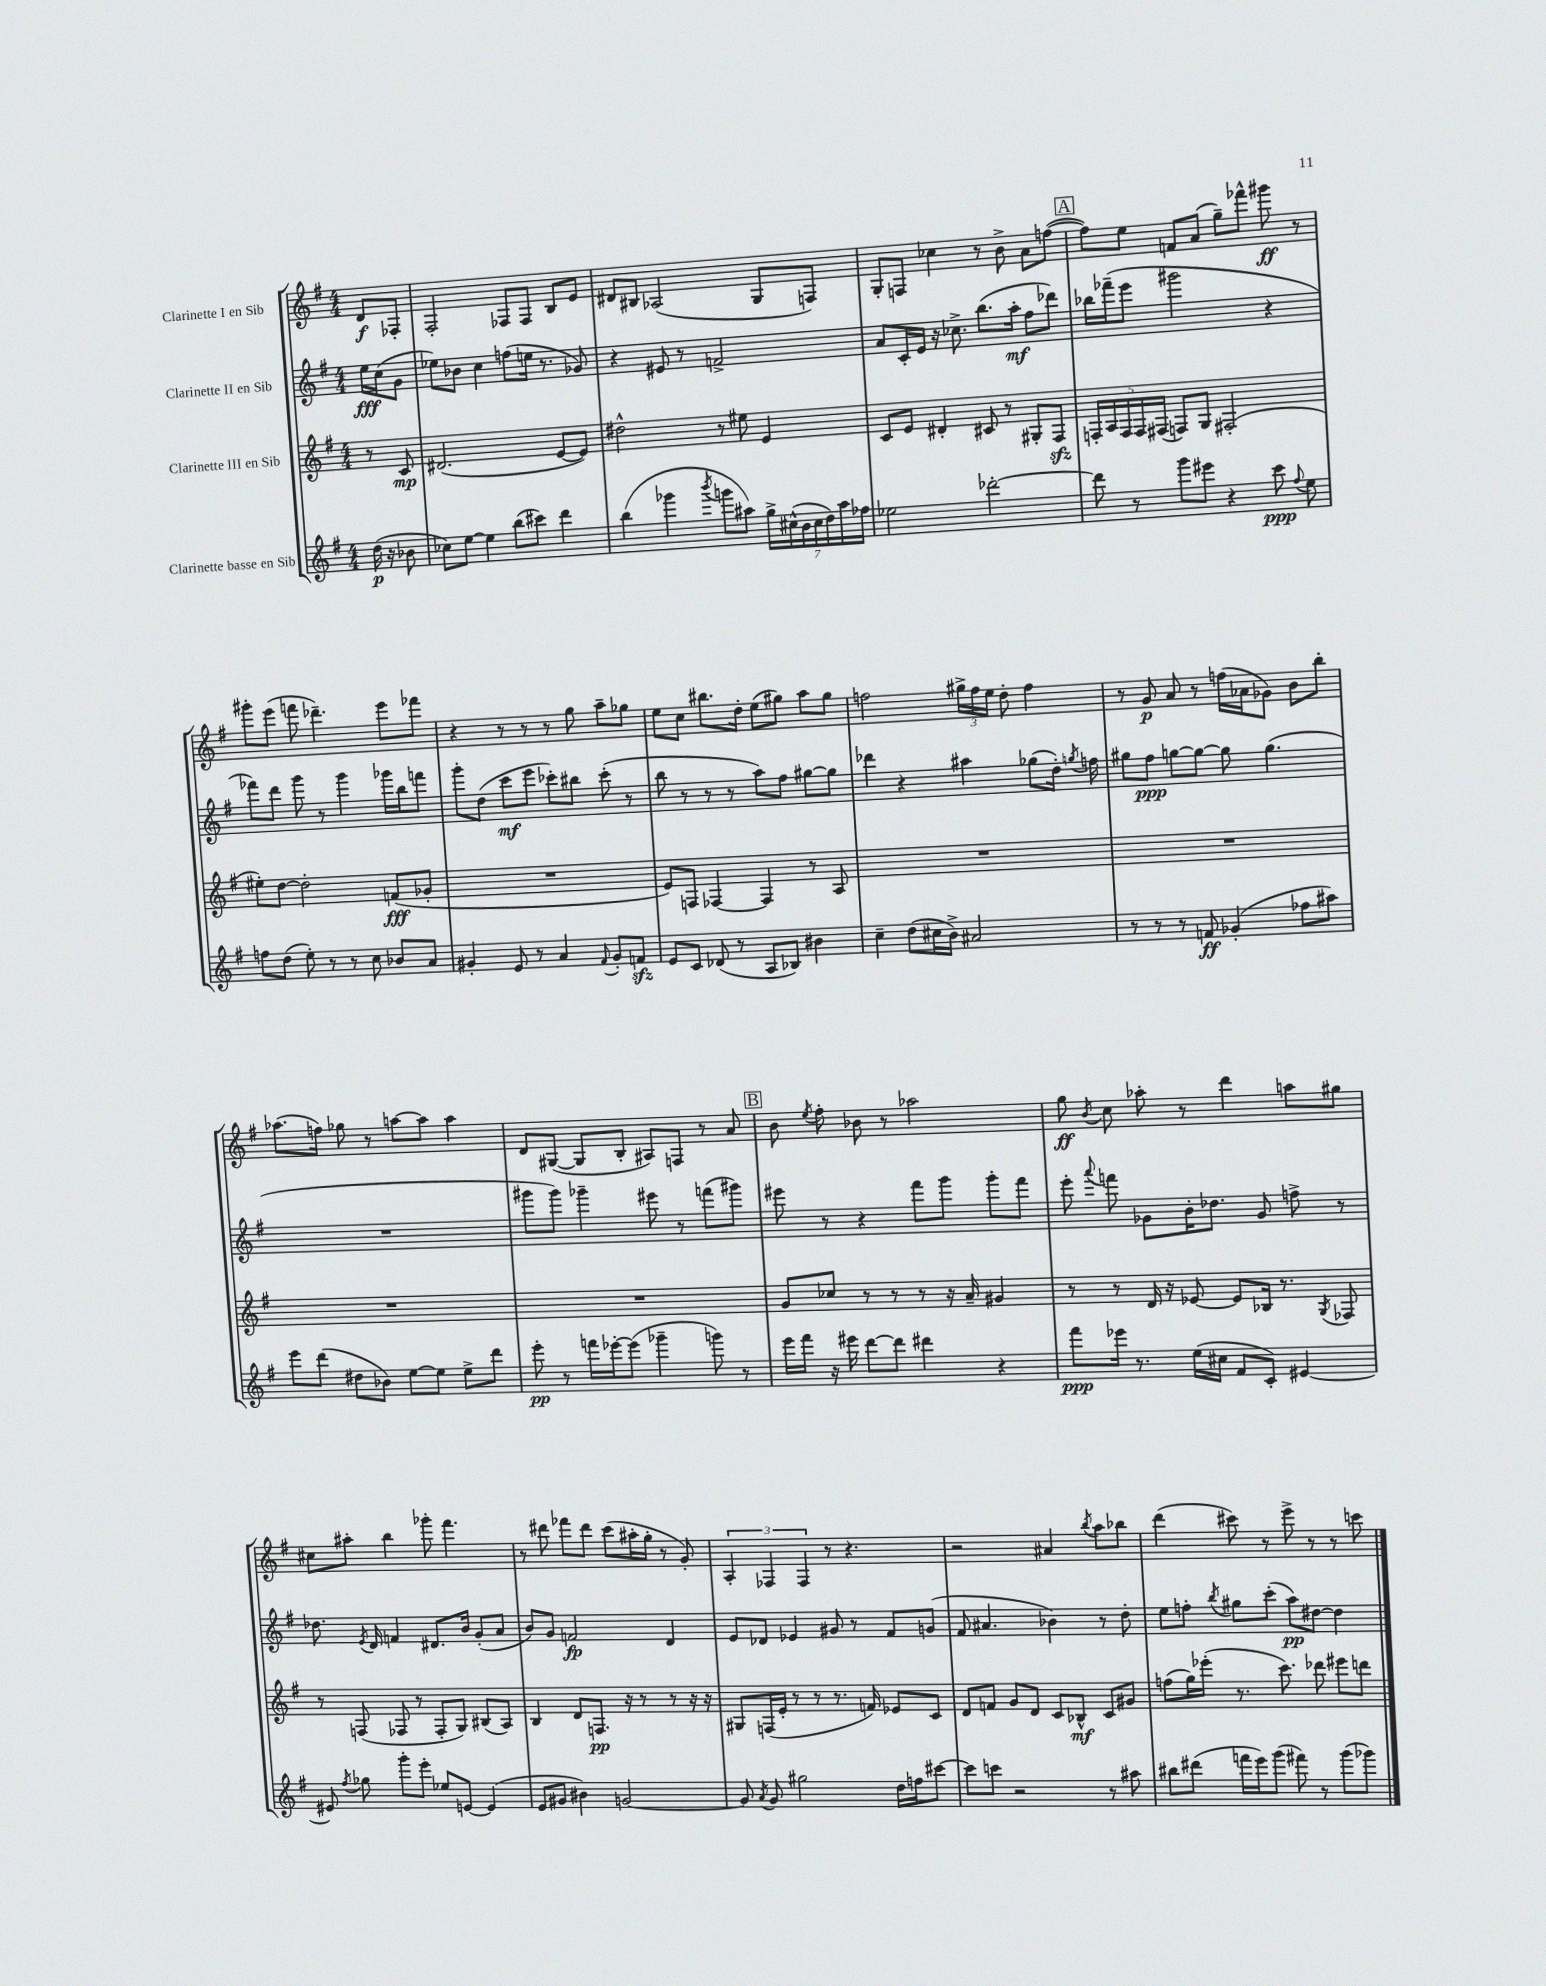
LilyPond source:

<<
\new StaffGroup <<
\new Staff = "s0" \with { instrumentName = "Clarinette I en Sib" } {
    \clef treble \key g \major \numericTimeSignature \time 4/4 \partial 4
    \autoBeamOff d'8[\f fes8]-. |
    fis2-. fes8[ fes8] b8[ e'8] |
    dis'8[ bis8] aes2( g8[ f8]) |
    g8[-. f8] ces''4 r8 b'8-> a'8[ f''8]~( |
    \mark \markup { \box "A" } f''8[) e''8] f'8[ a'8]( g''8[--) fes'''8]-^ gis'''8\ff r8 |
    gis'''8[-. e'''8]( f'''8 des'''4.--) e'''8[ fes'''8] |
    r4 r8 r8 r8 g''8 a''8[-- ges''8] |
    e''8[ c''8] bis''8.[ d''16]-. e''8[( gis''8]) a''8[ gis''8] |
    f''2 \tuplet 3/2 { gis''16[-> f''16 e''16] } d''8-. f''4 |
    r8 g'8\p a'8 r8 f''16[( aes'16 ges'8]) b'8[ b''8]-. |
    aes''8.[( f''16]) ges''8 r8 a''8[~ a''8] a''4 |
    d'8[ gis8]~( gis8[ b8]-. ais8[) f8] r8 a'8 |
    \mark \markup { \box "B" } b'8 \acciaccatura { e''8 } fis''8-. bes'8 r8 aes''2 |
    g''8\ff \acciaccatura { b'8 } c''8 aes''8-. r8 d'''4 a''8[ gis''8] |
    cis''8[ ais''8]-. b''4 ges'''8-. fis'''4. |
    r8 dis'''8 fes'''8[ dis'''8] c'''8[( ais''16-. g''16]-. r8 g'8-.) |
    \tuplet 3/2 { a4-. fes4 fes4 } r8 r4. |
    r2 ais'4 \acciaccatura { b''8 } a''8[ bes''8] |
    d'''4( cis'''8) r8 e'''8-> r8 r8 c'''8 \bar "|." |
}
\new Staff = "s1" \with { instrumentName = "Clarinette II en Sib" } {
    \clef treble \key g \major \numericTimeSignature \time 4/4 \partial 4
    \autoBeamOff e''16[\fff c''16( g'8] |
    ees''8[) bes'8] c''4 f''8[( e''16] r8. ges'8) |
    r4 eis'8 r8 f'2-> |
    a'8[ c'16-. e'16] r16 ces''8.-> b''8.[( a''16]-.\mf fis''8[ des'''8]) |
    \mark \markup { \box "A" } bes''16[ fes'''16--( e'''8] gis'''2 r4 |
    fes'''8[) d'''8] g'''8 r8 g'''4 ges'''16[ b''16 f'''8] |
    g'''8[-. d''8]( c'''8[\mf e'''8] ces'''8[-.) bis''8] ces'''8-.( r8 |
    b''8 r8 r8 r8 a''8[) fis''8] gis''8[~ gis''8] |
    des'''4 r4 ais''4 ges''8[( d''16]-.) \acciaccatura { g''8 } f''16 |
    gis''8[ fis''8]\ppp g''8[~ g''8]~ g''8 g''4.( |
    R1 |
    gis'''8[ gis'''8]) ges'''4-- eis'''8 r8 f'''8[( gis'''8]) |
    \mark \markup { \box "B" } eis'''8 r8 r4 fis'''8[ g'''8] g'''8[-. fis'''8] |
    e'''8-. \appoggiatura { a'''8 } f'''8 ges'8[ b'16-. des''8.] ges'8 f''8-> r8 |
    des''8. \acciaccatura { e'8 } d'16 f'4 dis'8.[ b'16] g'8[-.( a'8] |
    b'8[) g'8] f'2\fp d'4 |
    e'8[ des'8] ees'4 gis'8 r8 fis'8[ g'8]( |
    fis'8 ais'4. bes'4) r8 d''8-. |
    e''8[ f''8]-. \acciaccatura { b''8 } gis''8[ c'''8]-.( a''8[\pp) dis''8]~ dis''4 \bar "|." |
}
\new Staff = "s2" \with { instrumentName = "Clarinette III en Sib" } {
    \clef treble \key g \major \numericTimeSignature \time 4/4 \partial 4
    \autoBeamOff r8 c'8\mp |
    dis'2.( e'8[~ e'8]) |
    dis''2-^ r8 eis''8 e'4 |
    c'8[ e'8] dis'4-. cis'8 r8 gis8[-. fis8]\sfz |
    \mark \markup { \box "A" } \tuplet 5/4 { f16[-. a16 f16 f16 fis16]( } f8[) g8] fis2-.( |
    eis''8[-.) d''8]~ d''2-. f'8[\fff( ges'8]-. |
    R1 |
    e'8[) f8] fes4~ fes4 r8 a8 |
    R1 |
    R1 |
    R1 |
    R1 |
    \mark \markup { \box "B" } g'8[ ces''8] r8 r8 r8 r16 a'16-- gis'4 |
    r8 r8 d'16 r16 ees'8~ ees'8[ bes16] r8. \acciaccatura { g8 } fes8 |
    r8 f8( fes8 r8 fes8[-. g8]) bis8[( a8]) |
    b4 d'8[ f8.]\pp r16 r8 r8 r16 r16 |
    gis8[ f16( e'16]-. r8 r8 r8. f'16) ees'8[ c'8] |
    d'8[ f'8] g'8[ d'8] c'8[ bes8]-^\mf c'8[ gis'8] |
    f''8[( g''16) ees'''16]-.( r8. c'''8.) des'''8 eis'''8[ d'''8] \bar "|." |
}
\new Staff = "s3" \with { instrumentName = "Clarinette basse en Sib" } {
    \clef treble \key g \major \numericTimeSignature \time 4/4 \partial 4
    \autoBeamOff d''16\p( r16 bes'8 |
    ces''8[) e''8]~ e''4 b''8[( cis'''8]) d'''4 |
    b''4( ges'''4 \acciaccatura { b'''8 } g'''8[ ais''8]) \tuplet 7/4 { g''16[-> cis''16-^( b'16 cis''16 d''16) ais''16 fes''16] } |
    ees''2 des'''2~-. |
    \mark \markup { \box "A" } des'''8 r8 g'''8[ eis'''8] r4 c'''8\ppp \appoggiatura { fis''8 } e''8 |
    f''8[ d''8]( e''8-.) r8 r8 c''8 bes'8[ a'8] |
    gis'4-. e'8 r8 a'4 \appoggiatura { fis'8 } gis'8[-. f'8]\sfz |
    e'8[ c'8] des'8( r8 a8[ bes8]) bis'4 |
    c''4-- d''8[( cis''16 b'16]->) ais'2 |
    r8 r8 r8 f'8\ff ges'4-.( fes''8[ ais''8]) |
    e'''8[ d'''8]( dis''8[ bes'8]) e''8[~ e''8] e''8[-> d'''8] |
    e'''8-.\pp r8 f'''16[ ees'''16~-. ees'''8]( ges'''4-- g'''8) r8 |
    \mark \markup { \box "B" } e'''16[ fis'''16] r16 eis'''16 d'''8[~ d'''8] dis'''4 r4 |
    fis'''8[\ppp ees'''16] r8. e''16[( cis''16] fis'8[ c'8]-.) eis'4~ |
    eis'8 \acciaccatura { fis''8 } ges''8 g'''8[-. e'''8]-. ees''8[ e'8]~ e'4( |
    e'8[ gis'8] bis'4) g'2~ |
    g'8 \acciaccatura { a'8 } g'8 gis''2 d''16[ f''16 cis'''8]~ |
    cis'''8[ c'''8] r2 r8 ais''8 |
    bis''8[ dis'''8]( f'''16[ e'''16) g'''8]( fis'''8) r8 g'''8[( ges'''8]) \bar "|." |
}
>>
>>
\layout { \context { \Score \remove "Bar_number_engraver" } }
